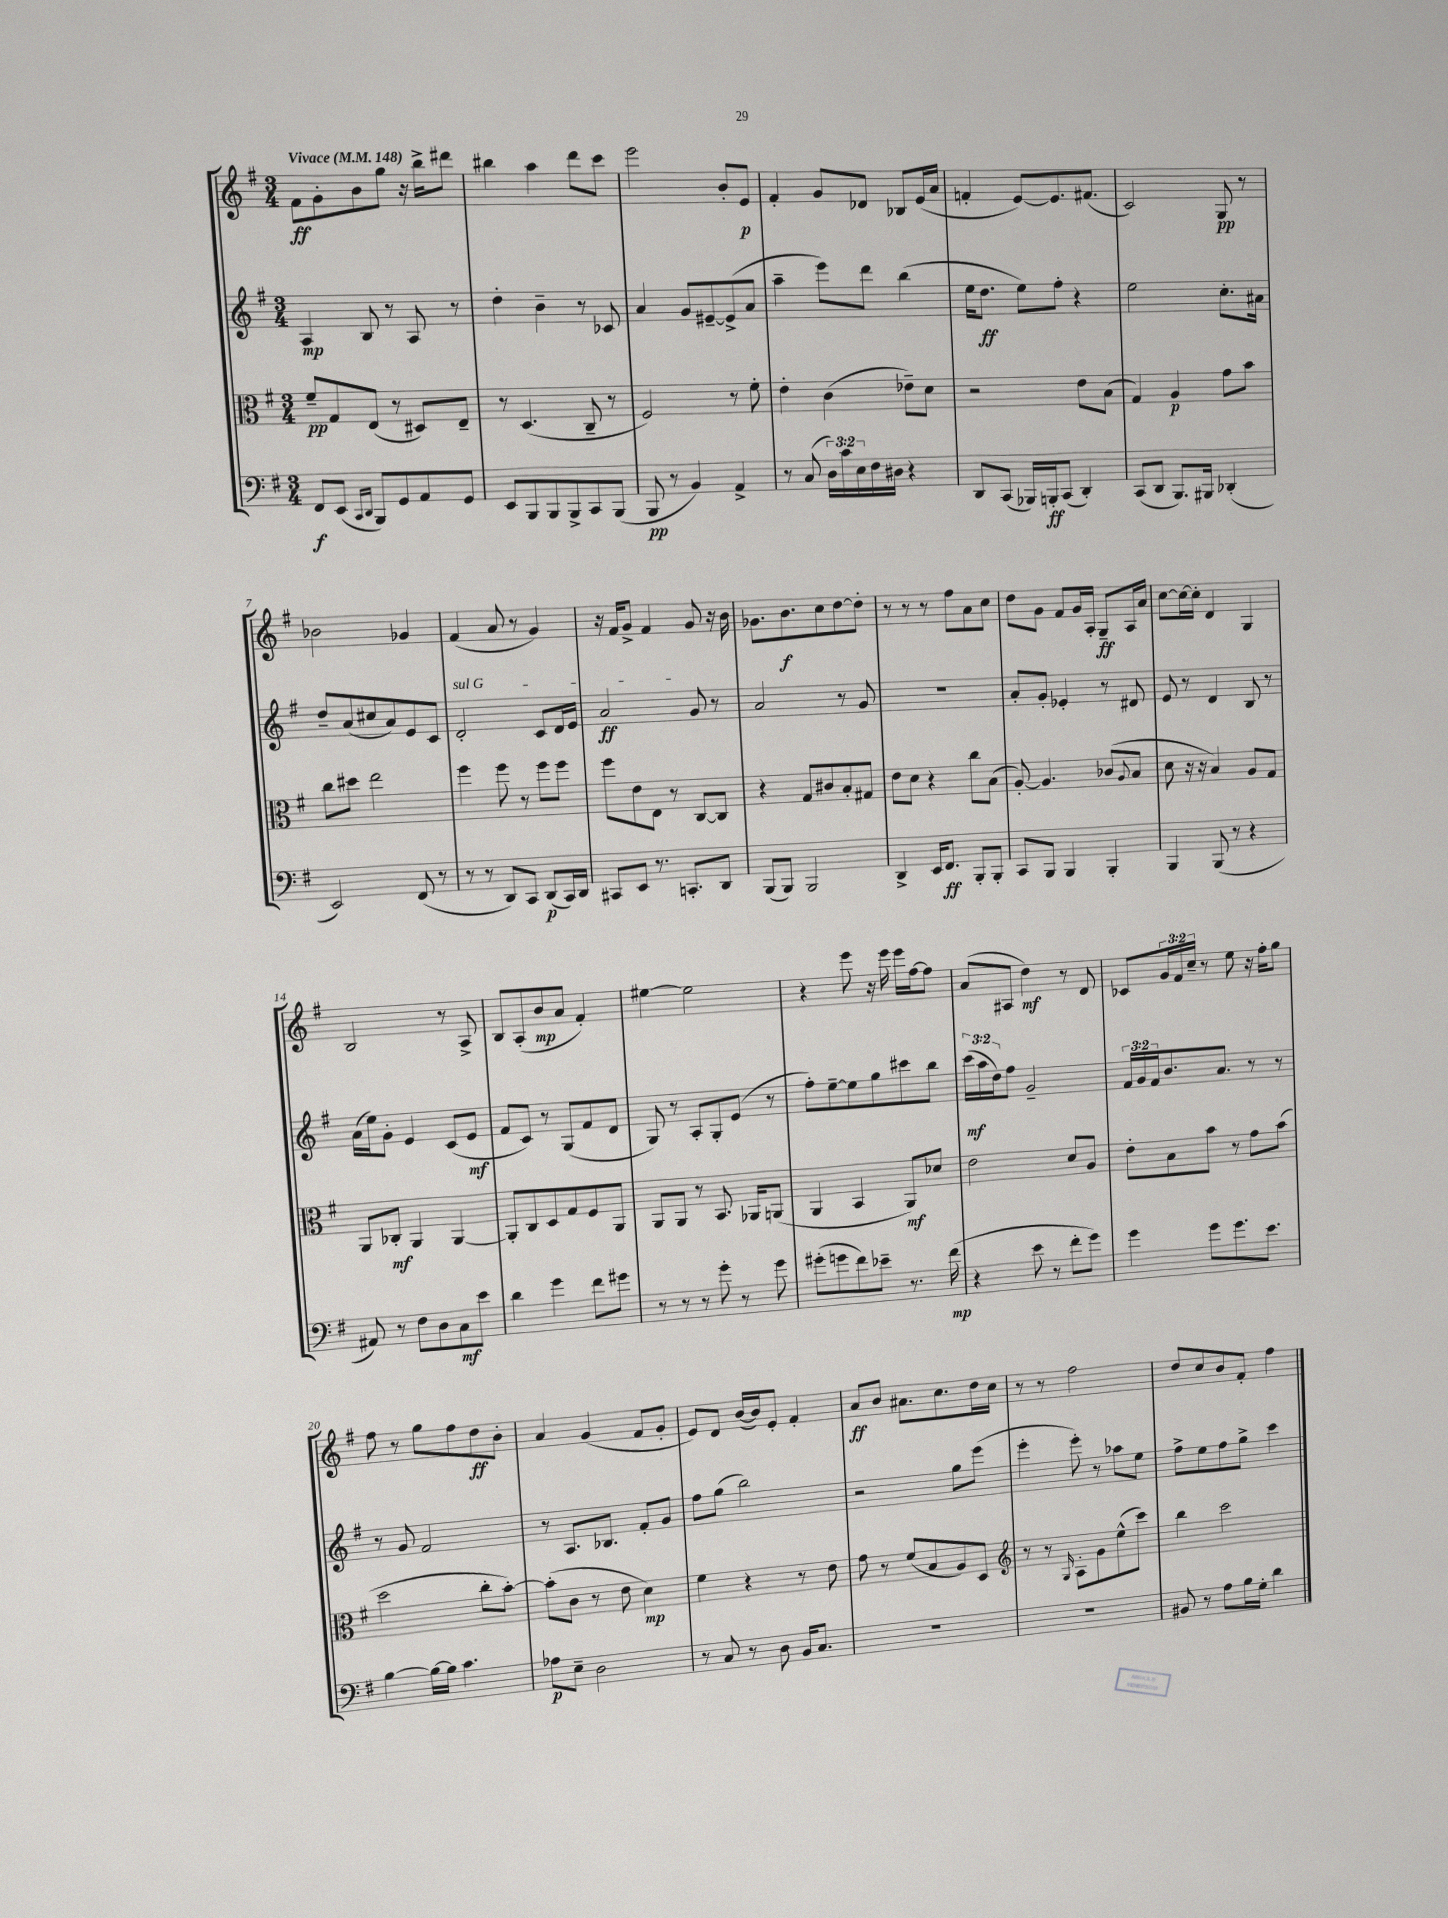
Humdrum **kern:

**kern	**kern	**kern	**kern
*staff4	*staff3	*staff2	*staff1
*clefF4	*clefC3	*clefG2	*clefG2
*k[f#]	*k[f#]	*k[f#]	*k[f#]
*M3/4	*M3/4	*M3/4	*M3/4
*MM148	*MM148	*MM148	*MM148
8FF#	8f#~	4A	8f#
(8EE	8G	.	8g'
16qqCC	.	.	.
16qqDD	.	.	.
8BBB)	(8E	8B	8b
8GG	8r	8r	8gg
8AA	8D#)	8A	16r
.	.	.	16bb^
8GG	8E~	8r	8ddd#
=	=	=	=
8EE	8r	4dd'	4bb#
8BBB	(4.D	.	.
8BBB	.	4b~	4aa
8BBB^	.	.	.
8CC	8C~	8r	8ddd
(8BBB	8r	8c-	8ccc
=	=	=	=
8BBB	2F#)	4a	2eee
8r	.	.	.
4BB)	.	8g	.
.	.	[8e#~	.
4AA^	8r	(8e#^]	8b'
.	8f#'	8a	8e
=	=	=	=
8r	4e'	4aa~	4f#'
(8C	.	.	.
24D)	(4c	8eee)	8g
24c	.	.	.
24E	.	.	.
16F#	.	8ddd	8d-
16D#	.	.	.
4r	8e-~)	(4bb	8B-
.	8d	.	(16e
.	.	.	16a
=	=	=	=
8DD	2r	16ee	4f'
.	.	8.dd	.
(8CC	.	.	.
16BBB-)	.	8ee)	[8e)
16BBB'	.	.	.
(8CC	.	8ff#'	8.e]
4DD')	8e	4r	.
.	.	.	(8.f#
.	(8B	.	.
=	=	=	=
(8CC	4G)	2ee	2c)
8DD	.	.	.
8.BBB)	4A	.	.
16BBB#	.	.	.
(4DD-'	8g	8.cc'	8G
.	8b	.	8r
.	.	16a#	.
=	=	=	=
2EE)	8cc	8dd~	2b-
.	8dd#	(8a	.
.	2ee	8cc#	.
.	.	8a)	.
(8FF#	.	8e	4g-
8r	.	8c	.
=	=	=	=
8r	4ff#	2d'	(4f#
8r	.	.	.
8DD)	8ff#	.	8a
8CC	8r	.	8r
(8DD	8ff#	8c	4g)
16CC)	8ff#	16d	.
16DD	.	16e	.
=	=	=	=
8CC#	8ff#	2a	16r
.	.	.	16f#
8EE	8e	.	8g^
8.r	8E	.	4f#
.	8r	.	.
8.CC'	.	.	.
.	[8C	8g	8g
8DD	8C]	8r	16r
.	.	.	16b
=	=	=	=
(8BBB	4r	2a	8.g-
8BBB)	.	.	.
.	.	.	8.b
2BBB	8G	.	.
.	8c#	.	8cc
.	8B'	8r	[8dd
.	8G#	8g	8dd']
=	=	=	=
4DD^	8e	2.r	8r
.	8d	.	8r
16EE	4r	.	8r
8.FF#	.	.	.
.	.	.	8ff#
8BBB'	8cc	.	8a
8BBB'	(8B	.	8cc
=	=	=	=
8CC	[8A')	8a'	8dd
8BBB	4.A]	8g'	8g
4BBB	.	4e-'	8f#
.	.	.	16g
.	.	.	16A'
4BBB'	(8c-	8r	8G~
.	8qqA	.	.
.	8B	8d#	16A
.	.	.	16a
=	=	=	=
4BBB	8d	8e	[8cc
.	16r	8r	16cc_
.	16r	.	16cc']
(8BBB	4B)	4d	4d
8r	.	.	.
4r	8A	8B	4G
.	8G	8r	.
=	=	=	=
8AA#)	8AA	(16a	2B
.	.	16ee)	.
8r	8C-'	8g'	.
8F#	4AA	4e	.
8D	.	.	.
8C	[4AA	(8c	8r
8e	.	8e	8A^
=	=	=	=
4d	8AA']	8f#	8B
.	8C	8c)	(8A'
4g	8D	8r	8b
.	8G	(8G	8a
8f#	8F#	8f#	4f#')
8g#	8AA	8d	.
=	=	=	=
8r	8AA	8G)	[4ee#
8r	8AA	8r	.
8r	8r	8A'	2ee#]
8g'	8.BB	8G'	.
8r	.	(8e	.
.	16AA-	.	.
8g	(8AA	8r	.
=	=	=	=
(8g#'	4AA	8ff#')	4r
8g	.	[8ee~	.
8f#)	4BB	8ee]	8eee
8e-~	.	8gg	16r
.	.	.	16eee
8.r	8AA)	8ccc#	16eee
.	.	.	[16ff#
.	8d-	8bb	8ff#]
(16f#	.	.	.
=	=	=	=
4r	2e	(24ccc	(8a
.	.	24aa	.
.	.	24dd)	.
.	.	8ff#	8A#
8e	.	2g~	4dd)
8r	.	.	.
8f#'	8d	.	8r
8g)	8A	.	8d
=	=	=	=
4g	8e'	24f#	8c-
.	.	24g	.
.	.	24f#	.
.	8B	8.b	24g
.	.	.	24f#
.	.	.	24cc~
8g	8b	.	8r
.	.	8.a	.
8.g	8r	.	8ee
.	8g	8r	16r
8.e	.	.	16ff#'
.	(8b	8r	8gg
=	=	=	=
[4B	2dd	8r	8ff#
.	.	8g	8r
16B_	.	2f#	8gg
16B]	.	.	.
4.c	.	.	8ff#
.	8cc'	.	8dd
.	[8b')	.	8b'
=	=	=	=
8A-	(8b']	8r	4a
8E~	8c	8.A	.
2D	8r	.	(4g
.	.	8.B-	.
.	8e	.	.
.	4d)	8f#'	8f#
.	.	8g	8g'
=	=	=	=
8r	4f#	8ff#	8e)
8C	.	(8gg	8d
8r	4r	2bb)	([16b
.	.	.	16b])
8D	.	.	8e'
16BB	8r	.	4f#'
8.C	.	.	.
.	8e	.	.
=	=	=	=
2.r	8g	2r	8a
.	8r	.	8b
.	(8f#	.	8.a#
.	8B	.	.
.	.	.	8.cc
.	8A)	8gg	.
.	8D	(8eee	16dd
.	.	.	16cc
=	=	=	=
*	*clefG2	*	*
2.r	8r	4eee'	8r
.	8r	.	8r
.	16qqG	.	.
.	8A'	8eee')	2ff#
.	8g	8r	.
.	(8ee^^	8aa-	.
.	8ccc)	8ee	.
=	=	=	=
8BB#	4bb	8ff#^	8dd
8r	.	8ee	8cc
8A	2ccc	8ff#	8b
16B	.	8gg^	8f#'
16G'	.	.	.
4d	.	4ccc	4ff#
==	==	==	==
*-	*-	*-	*-
